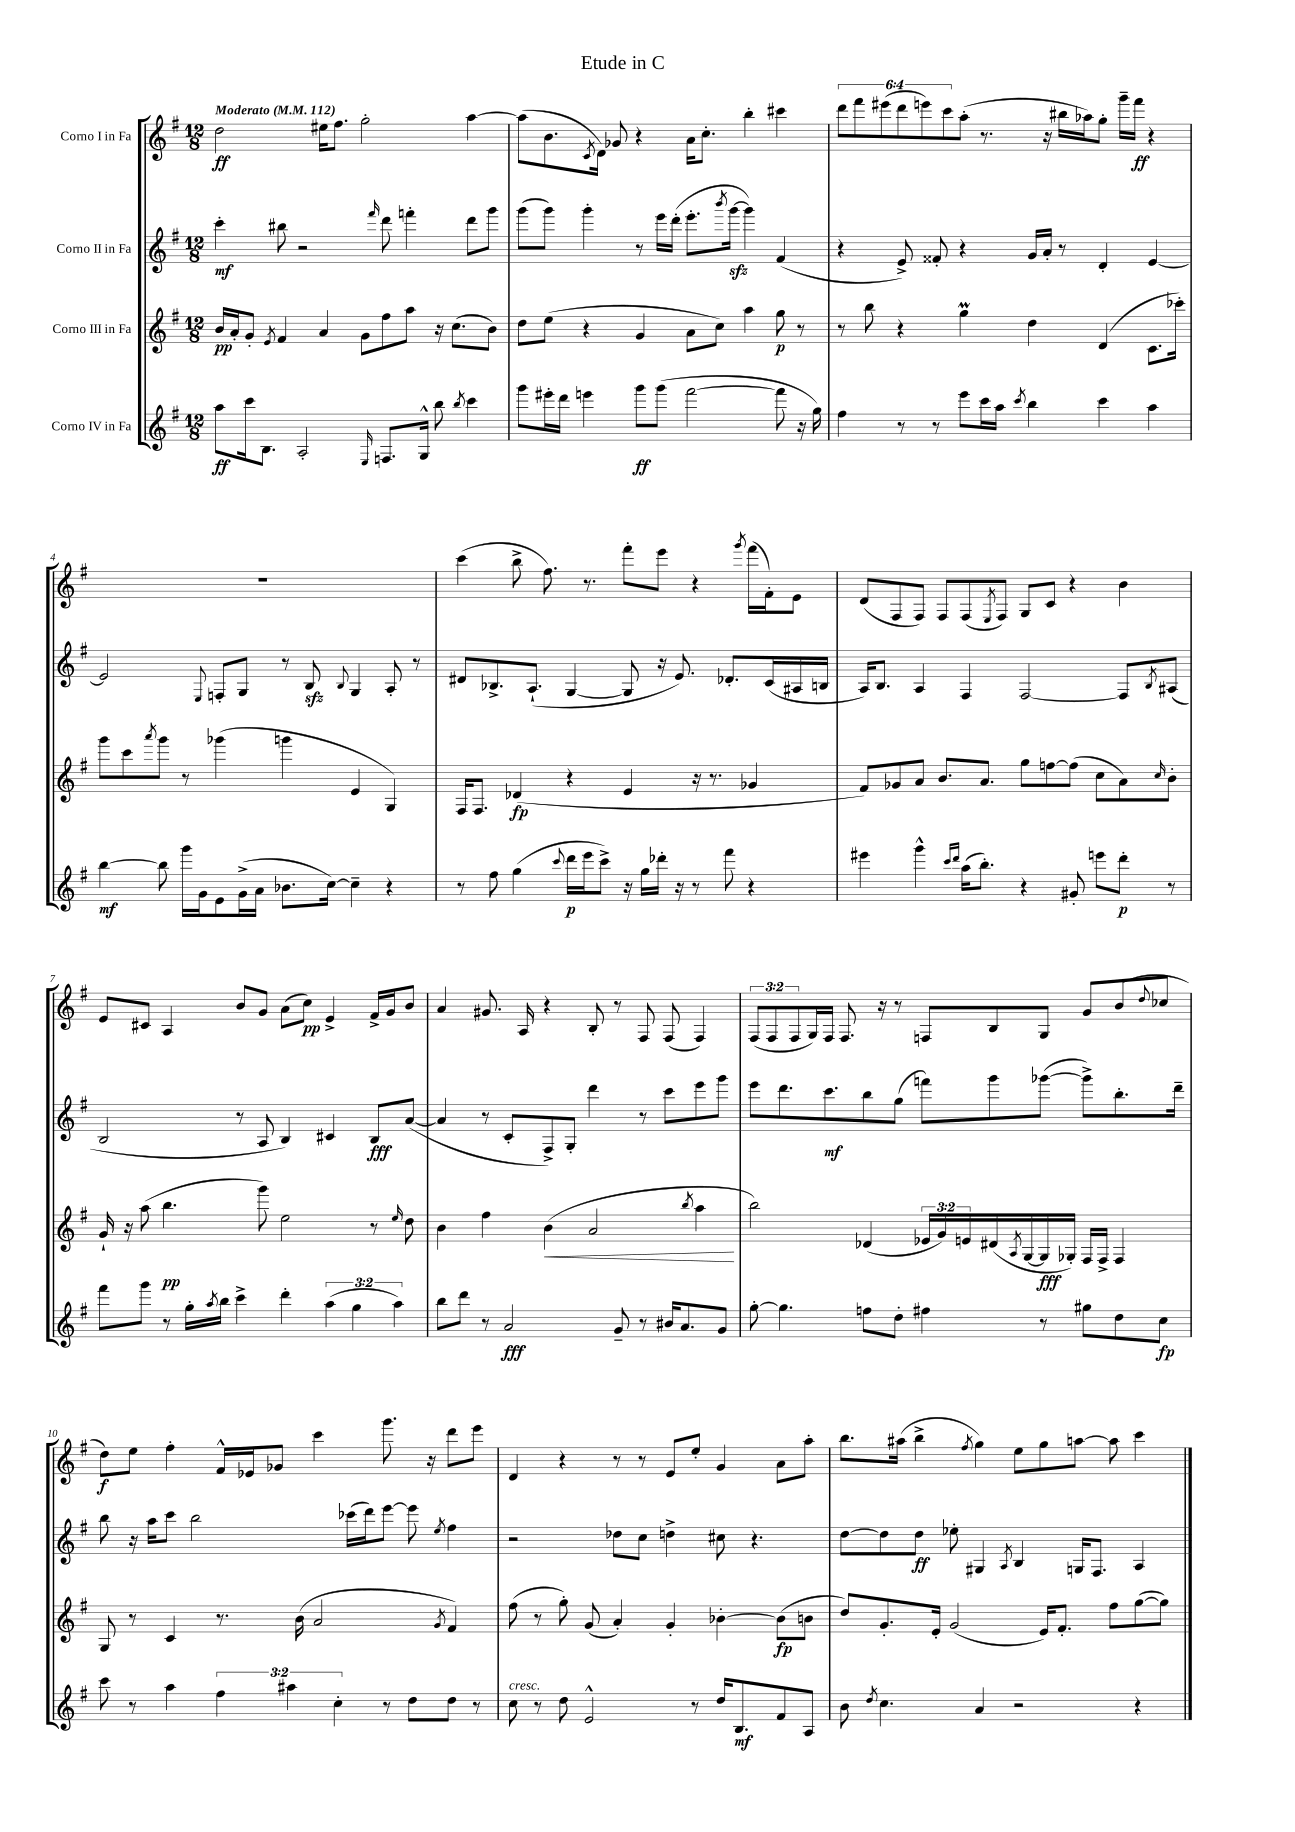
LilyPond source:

\header { title = "Etude in C" }
<<
\new StaffGroup <<
\new Staff = "s0" \with { instrumentName = "Corno I in Fa" } {
    \clef treble \key g \major \numericTimeSignature \time 12/8 \override Staff.TupletNumber.text = #tuplet-number::calc-fraction-text \tempo "Moderato" 4 = 112
    d''2\ff eis''16 fis''8. g''2-. a''4~ |
    a''8( b'8. \acciaccatura { c'8 } d'16) ges'8 r4 a'16 c''8.-. b''4-. cis'''4 |
    \tuplet 6/4 { d'''8 fis'''8 eis'''8( d'''8 e'''8) c'''8 } a''8-.( r8. r16 bis''16 aes''16) g''8-. g'''16-- fis'''16\ff r4 |
    R1. |
    c'''4( b''8-> fis''8.) r8. fis'''8-. e'''8 r4 \acciaccatura { g'''8 } fis'''16( fis'16-.) e'8 |
    d'8( fis8 fis8) fis8 fis8( \acciaccatura { e8 } fis8) g8 c'8 r4 b'4 |
    e'8 cis'8 a4 b'8 g'8 a'8( c''8\pp) e'4-> fis'16-> g'16 b'8 |
    a'4 gis'8. a16 r4 b8-. r8 fis8 fis8( fis4) |
    \tuplet 3/2 { fis8( fis8 fis8 } g16) fis16 fis8. r16 r8 f8 b8 g8 g'8 b'8( \appoggiatura { d''8 } ces''8 |
    d''8\f) e''8 fis''4-. fis'16-^ ees'16 ges'8 c'''4 g'''8. r16 d'''8 e'''8 |
    d'4 r4 r8 r8 e'8 e''8-. g'4 a'8 a''8-. |
    b''8. ais''16( b''4-> \acciaccatura { fis''8 } g''4) e''8 g''8 a''8~ a''8 c'''4 \bar "|." |
}
\new Staff = "s1" \with { instrumentName = "Corno II in Fa" } {
    \clef treble \key g \major \numericTimeSignature \time 12/8
    c'''4-.\mf bis''8 r2 \grace { fis'''16 } d'''8 f'''4-. d'''8 g'''8 |
    g'''8( g'''8) g'''4-. r8 e'''16 d'''16-.( e'''8.-. \acciaccatura { b'''8 } g'''16~\sfz g'''4) fis'4( |
    r4 e'8->) fisis'8-. r4 g'16 a'16-. r8 d'4-. e'4~ |
    e'2 \appoggiatura { e8 } f8-. g8 r8 b8\sfz \appoggiatura { b8 } g4 a8-. r8 |
    dis'8 bes8.-> a8.-!( g4~ g8 r16 e'8.) des'8.-. c'16( ais16 b16 |
    a16) b8. a4 fis4 fis2~ fis8 \acciaccatura { b8 } ais8( |
    b2 r8 a8 b4) cis'4 b8\fff a'8~( |
    a'4 r8 c'8-. fis8->) g8-. d'''4 r8 c'''8 e'''8 g'''8 |
    e'''8 d'''8. c'''8.\mf b''8 g''8( f'''8) g'''8 ges'''8~( ges'''8->) b''8.-. d'''16-- |
    b''8 r16 a''16 c'''8 b''2 ces'''16( d'''16) e'''8~ e'''8 \acciaccatura { e''8 } fis''4 |
    r2 des''8 c''8 d''4-> cis''8 r4. |
    d''8~ d''8 d''8\ff ees''8-. gis4 \acciaccatura { a8 } b4 g16 fis8. a4 \bar "|." |
}
\new Staff = "s2" \with { instrumentName = "Corno III in Fa" } {
    \clef treble \key g \major \numericTimeSignature \time 12/8 \override Staff.TupletNumber.text = #tuplet-number::calc-fraction-text
    b'16\pp a'16-. g'8-. \acciaccatura { e'8 } fis'4 a'4 g'8 fis''8 a''8 r16 c''8.( b'8) |
    d''8 e''8( r4 g'4 a'8 c''8) a''4 g''8\p r8 |
    r8 b''8 r4 g''4\prall d''4 d'4( c'8. ces'''16-.) |
    g'''8 c'''8 \acciaccatura { a'''8 } g'''8 r8 ges'''4( g'''4 e'4 g4) |
    fis16 fis8. des'4\fp( r4 e'4 r16 r8. ges'4 |
    fis'8) ges'8 a'8 b'8. a'8. g''8 f''8~ f''8( c''8 a'8) \grace { c''16 } b'8-. |
    g'16-! r16 a''8( b''4.\pp g'''8) e''2 r8 \grace { e''16 } d''8 |
    b'4 fis''4 b'4\<( a'2 \acciaccatura { b''8 } a''4\! |
    b''2) des'4( \tuplet 3/2 { ees'16 g'16) e'16 } dis'16( \acciaccatura { a8 } g16~ g16\fff ges16-.) fis16 fis16-> fis4 |
    g8 r8 c'4 r8. b'16( a'2 \acciaccatura { g'8 } fis'4) |
    fis''8( r8 g''8-.) g'8( a'4-.) g'4-. bes'4~-. bes'8\fp( b'8 |
    d''8) g'8.-. e'16-. g'2( e'16) fis'8.-. fis''8 g''8~( g''8) \bar "|." |
}
\new Staff = "s3" \with { instrumentName = "Corno IV in Fa" } {
    \clef treble \key g \major \numericTimeSignature \time 12/8 \override Staff.TupletNumber.text = #tuplet-number::calc-fraction-text
    a''8\ff c'''16 b8. a2-. \grace { e16 } f8. g16-^ b''8 \acciaccatura { b''8 } c'''4 |
    g'''8 eis'''16-. d'''16 e'''4 g'''8\ff g'''8( fis'''2~ fis'''8 r16 g''16) |
    fis''4 r8 r8 e'''8 c'''16 a''16 \acciaccatura { c'''8 } b''4 c'''4 a''4 |
    b''4~\mf b''8 g'''16 g'16 e'8 g'16->( a'16 bes'8. c''16~) c''4-- r4 |
    r8 fis''8 g''4( \appoggiatura { c'''8 } d'''16\p e'''16 c'''8->) r16 g''16 des'''16-. r16 r8 fis'''8 r4 |
    eis'''4 g'''4-^ \grace { c'''16 d'''16 } a''16( b''8.-.) r4 gis'8-. e'''8 d'''8-.\p r8 |
    fis'''8 g'''8 r8 g''16-. \acciaccatura { a''8 } b''16 c'''4-> d'''4-. \tuplet 3/2 { a''4( g''4 a''4) } |
    b''8 d'''8 r8 a'2\fff g'8-- r8 bis'16 a'8. g'8 |
    g''8~-. g''4. f''8 d''8-. fis''4 r8 gis''8 d''8 c''8\fp |
    c'''8 r8 a''4 \tuplet 3/2 { fis''4 ais''4 c''4-. } r8 d''8 d''8 r8 |
    c''8^\markup { \italic "cresc." } r8 d''8 e'2-^ r8 d''16 b8.\mf fis'8 a8 |
    b'8 \acciaccatura { d''8 } c''4. a'4 r2 r4 \bar "|." |
}
>>
>>
